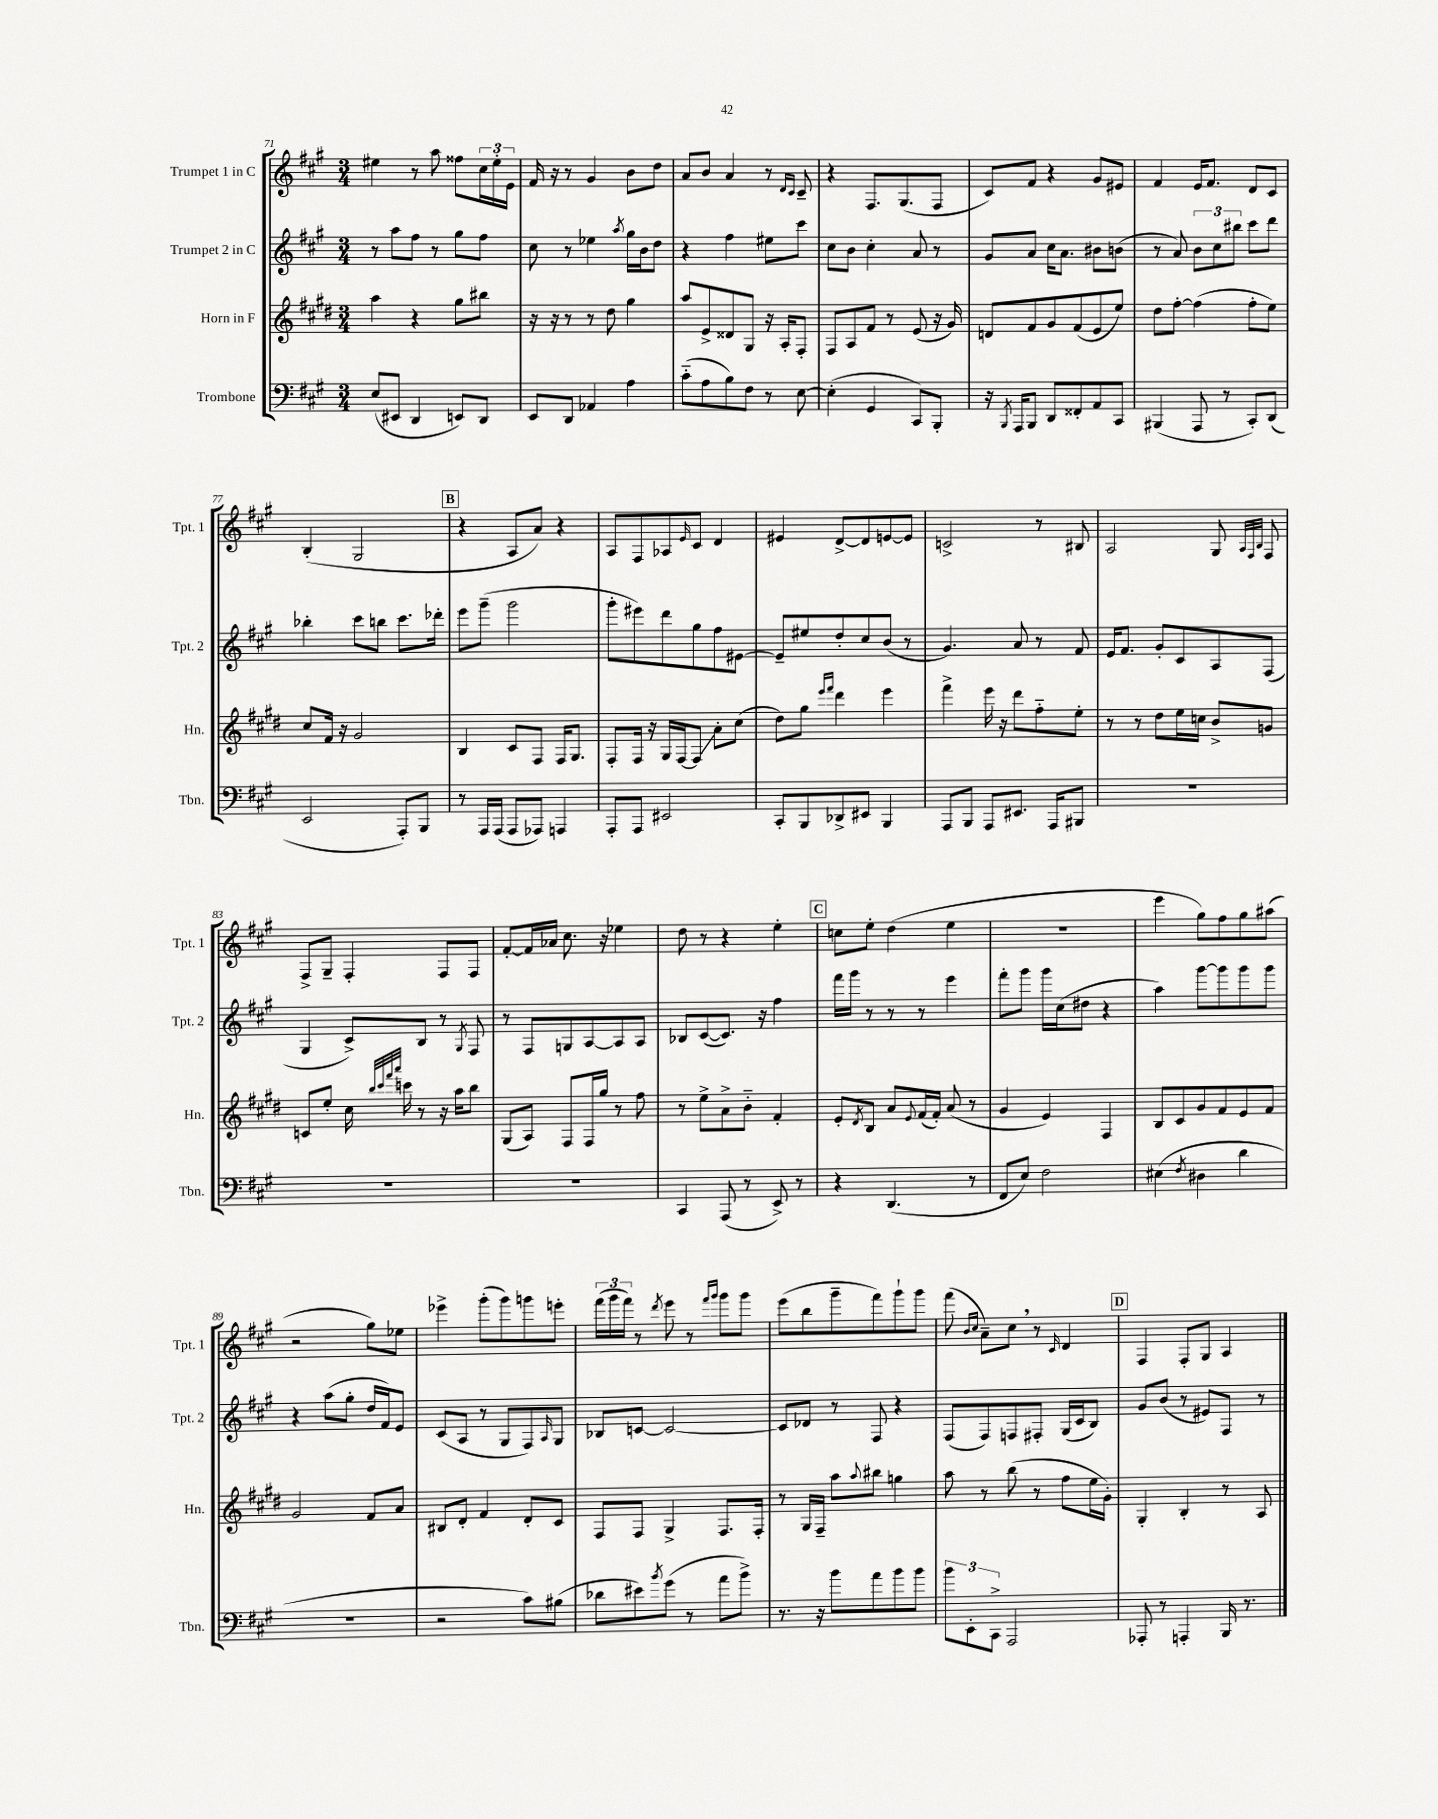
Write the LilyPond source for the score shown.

<<
\new StaffGroup <<
\new Staff = "s0" \with { instrumentName = "Trumpet 1 in C" shortInstrumentName = "Tpt. 1" } {
    \clef treble \key a \major \numericTimeSignature \time 3/4
    eis''4 r8 a''8 fisis''8 \tuplet 3/2 { cis''16 eis''16-. e'16 } |
    fis'16 r16 r8 gis'4 b'8 d''8 |
    a'8 b'8 a'4 r8 \grace { d'16 cis'16 } cis'8-- |
    r4 fis8. gis8.( fis8 |
    cis'8) fis'8 r4 gis'8 eis'8 |
    fis'4 e'16 fis'8. d'8 cis'8 |
    b4-.( gis2 |
    \mark \markup { \box "B" } r4 a8 a'8) r4 |
    a8 fis8 aes8 \grace { e'16 } cis'8 d'4 |
    eis'4 d'8~-> d'8 e'8~ e'8 |
    c'2-> r8 bis8 |
    a2 gis8 \grace { a32 fis32 b32 } fis8 |
    fis8-> gis8-- fis4-. fis8 fis8 |
    fis'8~-. fis'16 aes'16 cis''8. r16 ees''4 |
    d''8 r8 r4 e''4-. |
    \mark \markup { \box "C" } c''8 e''8-. d''4( e''4 |
    R2. |
    e'''4 gis''8) fis''8 gis''8 ais''8( |
    r2 gis''8) ees''8 |
    ees'''4-> gis'''8-.( gis'''8) g'''8 e'''8-. |
    \tuplet 3/2 { fis'''16( gis'''16 fis'''16) } r8 \acciaccatura { d'''8 } e'''8 r8 \grace { fis'''16 gis'''16 } gis'''8 gis'''8 |
    e'''8( b''8 gis'''8-- fis'''8) gis'''8-! gis'''8 |
    fis'''8( \grace { b'16 cis''16 } a'8--) cis''8 \breathe r8 \grace { cis'16 } d'4 |
    \mark \markup { \box "D" } fis4 fis8-. gis8 a4 \bar "|." |
}
\new Staff = "s1" \with { instrumentName = "Trumpet 2 in C" shortInstrumentName = "Tpt. 2" } {
    \clef treble \key a \major \numericTimeSignature \time 3/4
    r8 a''8 fis''8 r8 gis''8 fis''8 |
    cis''8 r8 ees''4 \acciaccatura { a''8 } gis''16 b'16 d''8 |
    r4 fis''4 eis''8 cis'''8 |
    cis''8 b'8 cis''4-. a'8 r8 |
    gis'8 a'8 cis''16 a'8. bis'8 b'8( |
    r8 a'8) \tuplet 3/2 { b'8 cis''8 bis''8 } cis'''8 d'''8 |
    bes''4-. cis'''8 b''8 cis'''8. des'''16-. |
    \mark \markup { \box "B" } e'''8 gis'''8--( gis'''2 |
    gis'''8-. eis'''8) d'''8 gis''8 fis''8 eis'8~ |
    eis'8-- eis''8 d''8-. cis''8 b'8( r8 |
    gis'4.) a'8 r8 fis'8 |
    e'16 fis'8. gis'8-. cis'8 a8 fis8( |
    gis4 cis'8->) b8 r8 \acciaccatura { gis8 } fis8 |
    r8 fis8 g8 a8~ a8 a8 |
    bes8 cis'8~( cis'8.) r16 fis''4 |
    \mark \markup { \box "C" } fis'''16 gis'''16 r8 r8 r8 e'''4 |
    fis'''8-. gis'''8 gis'''16 cis''16( dis''8 r4 |
    a''4) gis'''8~ gis'''8 gis'''8 gis'''8 |
    r4 a''8( gis''8-. d''16 fis'16) e'8 |
    cis'8( a8 r8 gis8 fis8) \grace { a16 } gis8 |
    bes8 c'8~ c'2~ |
    c'8 des'8 r8 fis8 r4 |
    fis8( fis8) f8 fis8-. gis16( cis'16 b8) |
    \mark \markup { \box "D" } gis'8 b'8( r8 eis'8) fis8 r8 \bar "|." |
}
\new Staff = "s2" \with { instrumentName = "Horn in F" shortInstrumentName = "Hn." } {
    \clef treble \key e \major \numericTimeSignature \time 3/4
    a''4 r4 gis''8 bis''8 |
    r16 r16 r8 r8 dis''8 gis''4 |
    a''8 e'8-> disis'8 gis8 r16 a16-. fis8-. |
    fis8 a8 fis'8 r8 e'8( r16 gis'16) |
    d'8 fis'8 gis'8 fis'8( e'8 e''8) |
    dis''8 fis''8~-. fis''4( fis''8-. e''8) |
    cis''8 fis'16 r16 gis'2 |
    \mark \markup { \box "B" } b4 cis'8 fis8 fis16 gis8. |
    fis8-. fis16 r16 gis16 fis16~ fis8\glissando a'8-. cis''8( |
    dis''8) gis''8 \grace { e'''16 fis'''16 } dis'''4 e'''4 |
    fis'''4-> e'''16 r16 dis'''8 fis''8-_ e''8-. |
    r8 r8 dis''8 e''16 c''16 b'8-> g'8 |
    c'8 e''8-. cis''16 \grace { b''32 cis'''32 fis'''32 a'''32 } c'''16 r8 r16 a''16 b''8 |
    gis8( a8) fis8 fis16 gis''16 r8 fis''8 |
    r8 e''8-> a'8-> b'8-_ fis'4-. |
    \mark \markup { \box "C" } e'8-. \acciaccatura { dis'8 } b8 a'8 \appoggiatura { e'8 } fis'16( fis'16-.) a'8( r8 |
    gis'4 e'4) fis4 |
    b8 cis'8 gis'8 fis'8 e'8 fis'8 |
    gis'2 fis'8 a'8 |
    bis8 dis'8-. fis'4 dis'8-. cis'8 |
    fis8 fis8 gis4-> fis8. fis16-. |
    r8 gis16 fis16-- a''8 \appoggiatura { a''8 } bis''8 g''4 |
    a''8 r8 b''8( r8 fis''8 e''16 gis'16-.) |
    \mark \markup { \box "D" } gis4-. b4-. r8 a8 \bar "|." |
}
\new Staff = "s3" \with { instrumentName = "Trombone" shortInstrumentName = "Tbn." } {
    \clef bass \key a \major \numericTimeSignature \time 3/4
    e8( eis,8 d,4 e,8) d,8 |
    e,8 d,8 aes,4 a4 |
    cis'8-_( a8 b8) fis8 r8 e8~ |
    e4-.( gis,4 cis,8) b,,8-. |
    r16 \acciaccatura { b,,8 } a,,16 b,,8 d,8 fisis,8-. a,8 cis,8 |
    bis,,4( a,,8 r8 cis,8-.) d,8( |
    e,2 a,,8-.) b,,8 |
    \mark \markup { \box "B" } r8 a,,16 a,,16( a,,8 aes,,8) a,,4 |
    a,,8-. a,,8 eis,2 |
    cis,8-. b,,8 des,8-> eis,8 b,,4 |
    a,,8 b,,8 a,,8 eis,8. a,,16 bis,,8 |
    R2. |
    R2. |
    R2. |
    cis,4 a,,8( r8 e,8->) r8 |
    \mark \markup { \box "C" } r4 d,4.( r8 |
    fis,8 e8) fis2 |
    eis4( \acciaccatura { fis8 } dis4 d'4 |
    R2. |
    r2 cis'8) bis8( |
    des'8 eis'8) \acciaccatura { b'8 } gis'8( r8 a'8 b'8->) |
    r8. r16 b'8 a'8 b'8 b'8 |
    \tuplet 3/2 { b'8 e,8-. cis,8-> } a,,2 |
    \mark \markup { \box "D" } aes,,8-. r8 a,,4-. b,,16 r8. \bar "|." |
}
>>
>>
\layout { \context { \Score currentBarNumber = #71 } }
